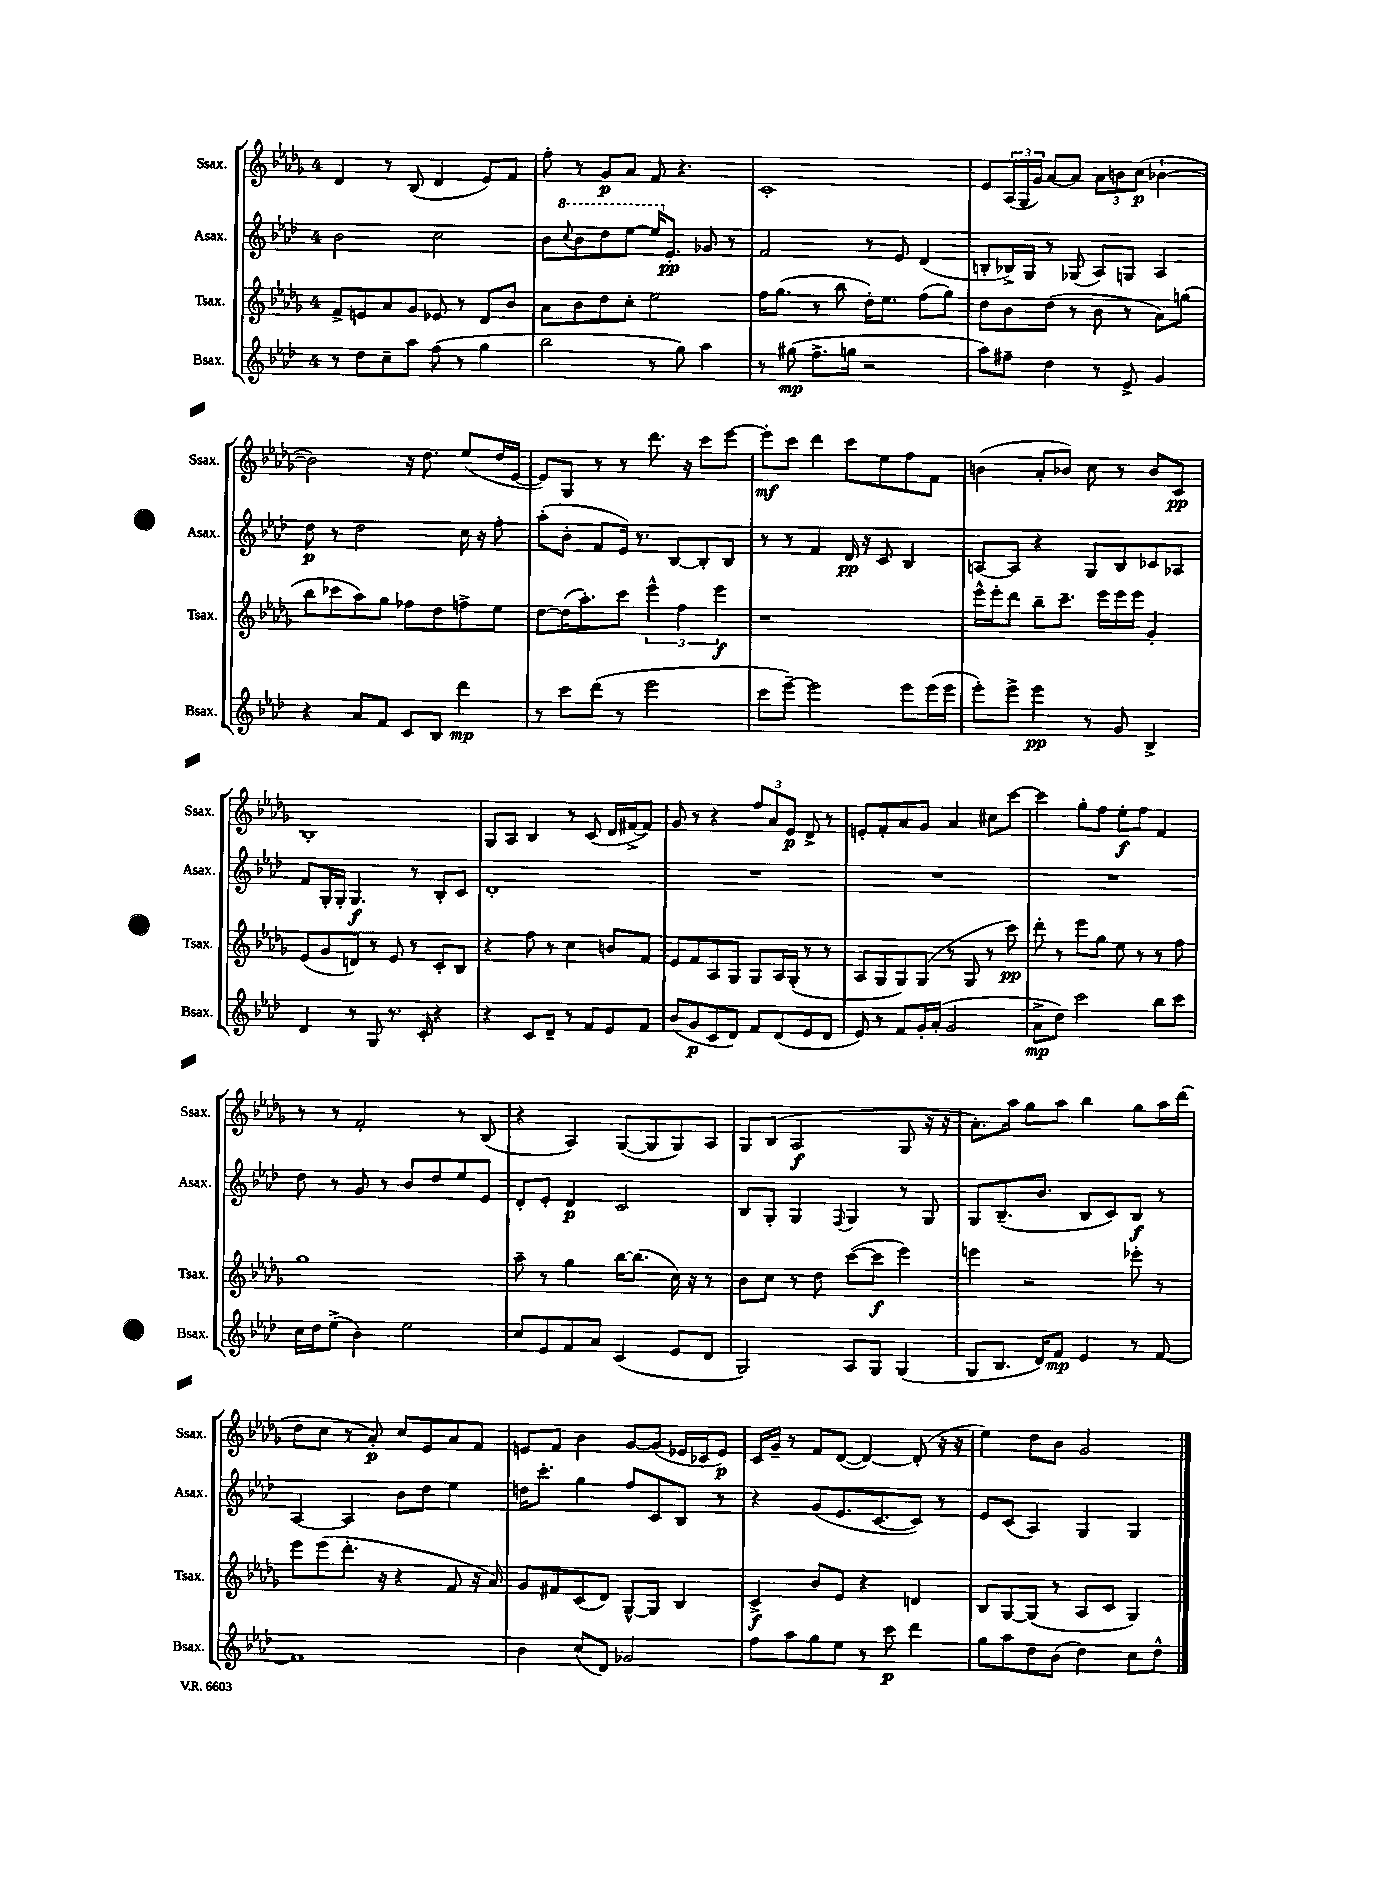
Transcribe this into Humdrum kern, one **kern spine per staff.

**kern	**kern	**kern	**kern
*staff4	*staff3	*staff2	*staff1
*clefG2	*clefG2	*clefG2	*clefG2
*k[b-e-a-d-]	*k[b-e-a-d-g-]	*k[b-e-a-d-]	*k[b-e-a-d-g-]
*M4/4	*M4/4	*M4/4	*M4/4
8r	8f^	2b-	4d-
8dd-	8e	.	.
8cc~	8a-	.	8r
8aa-	8g-	.	(8B-
(8ff	8e-	2cc	4d-
8r	8r	.	.
4gg	8d-	.	8e-)
.	8b-	.	8f
=	=	=	=
2bb-	8a-	8b-	8ff'
.	.	8qqccc	.
.	8b-	8bb-	8r
.	8dd-	8ddd-	8g-
.	8cc'	[8eee-	8a-
8r	2ee-	16eee-]	8f
.	.	8.e-'	.
8gg)	.	.	4.r
4aa-	.	8g-	.
.	.	8r	.
=	=	=	=
8r	16ff	2f	1c'
.	(8.gg-	.	.
(8gg#	.	.	.
8.ff^	8r	.	.
.	8bb-	.	.
16gg	.	.	.
2r	16dd-')	8r	.
.	8.ee-	.	.
.	.	8e-	.
.	(8ff	(4d-	.
.	8gg-)	.	.
=	=	=	=
8aa-)	8dd-	8B'	8e-
8ff#~	8b-	16B-^)	(24A-
.	.	.	24G-
.	.	16G	.
.	.	.	24g-)
4dd-	(8dd-	8r	[8a-
.	8r	(8G-	8a-]
8r	8b-	8A-)	12a-
.	.	.	12b
8e-^	8r	8G	.
.	.	.	(12cc
4g	8a-)	4A-	[4b-`
.	(8gg	.	.
=	=	=	=
4r	8bb-	8dd-	2b-])
.	8ccc-	8r	.
8a-	8aa-)	2dd-	.
8f	8gg-	.	.
8c	8ff-	.	16r
.	.	.	8.dd-
8B-	8dd-	.	.
4ddd-	8ff^	16cc	(8ee-
.	.	16r	.
.	8ee-	8ff'	16dd-
.	.	.	[16e-
=	=	=	=
8r	[8dd-	(8aa-'	8e-])
8ccc	(16dd-]	8b-'	8G-
.	8.aa-')	.	.
(8ddd-	.	8f	8r
8r	8ccc	16e-)	8r
.	.	8.r	.
2eee-	6eee-^^	.	8.ddd-
.	.	[8B-	.
.	6ff	.	.
.	.	.	16r
.	.	8B-']	8ccc
.	6eee-	.	.
.	.	8B-	[8eee-
=	=	=	=
8ccc	1r	8r	8eee-']
[8eee-~)	.	8r	8ccc
2eee-]	.	4f	4ddd-
.	.	16d-	8ccc
.	.	16r	.
.	.	8c	8ee-
8eee-	.	4B-	8ff
(16eee-	.	.	8f
16eee-	.	.	.
=	=	=	=
8eee-')	16eee-^^	[8A	(4b
.	16eee-'	.	.
8eee-^	8ddd-	8A]	.
4eee-	8bb-~	4r	8a-'
.	8.ccc~	.	8b-)
8r	.	8G	8cc
.	16eee-	.	.
8g	16eee-	8B-	8r
.	16eee-	.	.
4B-^	4g-'	8c-	8b-
.	.	8A-	8c
=	=	=	=
4d-	(8e-	8f	1B-'
.	8g-	16G'	.
.	.	16G'	.
8r	8d)	4.G	.
8G	8r	.	.
8.r	8e-	.	.
.	8r	8r	.
16c'	.	.	.
4r	8c'	8B-'	.
.	8B-	8c	.
=	=	=	=
4r	4r	1d-'	8G-
.	.	.	8A-
8c	8ff	.	4B-
8d-~	8r	.	.
8r	4cc	.	8r
8f	.	.	(8c
8e-	8b	.	16d-
.	.	.	[16f#^
8f	8f	.	8f#])
=	=	=	=
(8b-	8e-	1r	8g-
8g	8f	.	8r
8c	8A-	.	4r
8d-)	8G-	.	.
8f	8G-	.	12ff
.	.	.	12a-
(8d-	16A-	.	.
.	.	.	12e-
.	(16G-'	.	.
8e-	8r	.	8d-^
8d-	8r	.	8r
=	=	=	=
8e-)	8A-	1r	8e'
8r	8G-	.	8f'
8f	8G-)	.	8a-
16g'	(8G-	.	8g-
(16a-'	.	.	.
2g	8r	.	4a-
.	8G-	.	.
.	8r	.	8cc#
.	8ccc)	.	[8ccc
=	=	=	=
8a-^	8ddd-'	1r	4ccc]
8dd-)	8r	.	.
2ccc	8eee-	.	8gg-'
.	8gg-	.	8ff
.	8ee-	.	8ee-'
.	8r	.	8ff
8bb-	8r	.	4f
8ccc	8ff	.	.
=	=	=	=
16cc	1gg-	8dd-	8r
16dd-	.	.	.
(8ee-^	.	8r	8r
4b-)	.	8g	2f'
.	.	8r	.
2ee-	.	8b-	.
.	.	8dd-	.
.	.	8ee-	8r
.	.	8e-	(8B-
=	=	=	=
8cc	8aa-~	8d-'	4r
8e-	8r	8e-'	.
8f	4gg-	4d-	4A-)
8a-	.	.	.
(4c	[16bb-	2c	([8G-
.	(8.bb-]	.	.
.	.	.	8G-]
8e-	16cc)	.	8G-)
.	16r	.	.
8d-	8r	.	8A-
=	=	=	=
2G)	8b-	8B-	8G-
.	8cc	8G'	(8B-
.	8r	4G	2A-
.	8dd-	.	.
.	.	8qqF	.
8A-	([8ccc	4G	.
8G	8ccc]	.	.
(4G	4eee-)	8r	8G-
.	.	8G	16r
.	.	.	16r
=	=	=	=
8G	4eee	8G	8.a-')
8.B-	.	(8.B-~	.
.	.	.	16aa-
.	2r	.	8gg-
16d-)	.	8.b-	.
8f	.	.	8aa-
4e-	.	8B-	4bb-
.	.	8c)	.
8r	8eee-'	8B-	8gg-
[8f	8r	8r	16aa-
.	.	.	(16ddd-
=	=	=	=
1f]	8eee-	[4A-	8dd-
.	(8eee-	.	8cc
.	8.ddd-'	4A-]	8r
.	.	.	8a-')
.	16r	.	.
.	4r	8b-	8cc
.	.	8dd-	8e-
.	8f	4ee-	8a-
.	16r	.	8f
.	16a-)	.	.
=	=	=	=
4b-	8g-	16dd	8e
.	.	8.ccc'	.
.	8f#	.	8f
(8cc	(8c	4gg	4b-
8d-)	8d-)	.	.
2g-	[8G-^^	8ff	[8g-
.	8G-]	8c	(8g-]
.	4B-	8B-	16e-
.	.	.	16c-
.	.	8r	8e-)
=	=	=	=
8ff	4c^	4r	16c
.	.	.	16g-~
8aa-	.	.	8r
8gg	8b-	(8g	8f
8ee-	8e-	8.e-	([8d-
8r	4r	.	4d-_)
.	.	[8.c	.
8ccc	.	.	.
4ddd-	4d	8c])	(8d-']
.	.	8r	16r
.	.	.	16r
=	=	=	=
8gg	8B-	8e-	4ee-)
8aa-	[8G-	(8c	.
8dd-	(8G-]	4A-)	8dd-
(8b-	8r	.	8b-
4dd-)	8A-	4G	2g-
.	8c	.	.
8cc	4G-)	4G	.
8dd-^^	.	.	.
==	==	==	==
*-	*-	*-	*-
